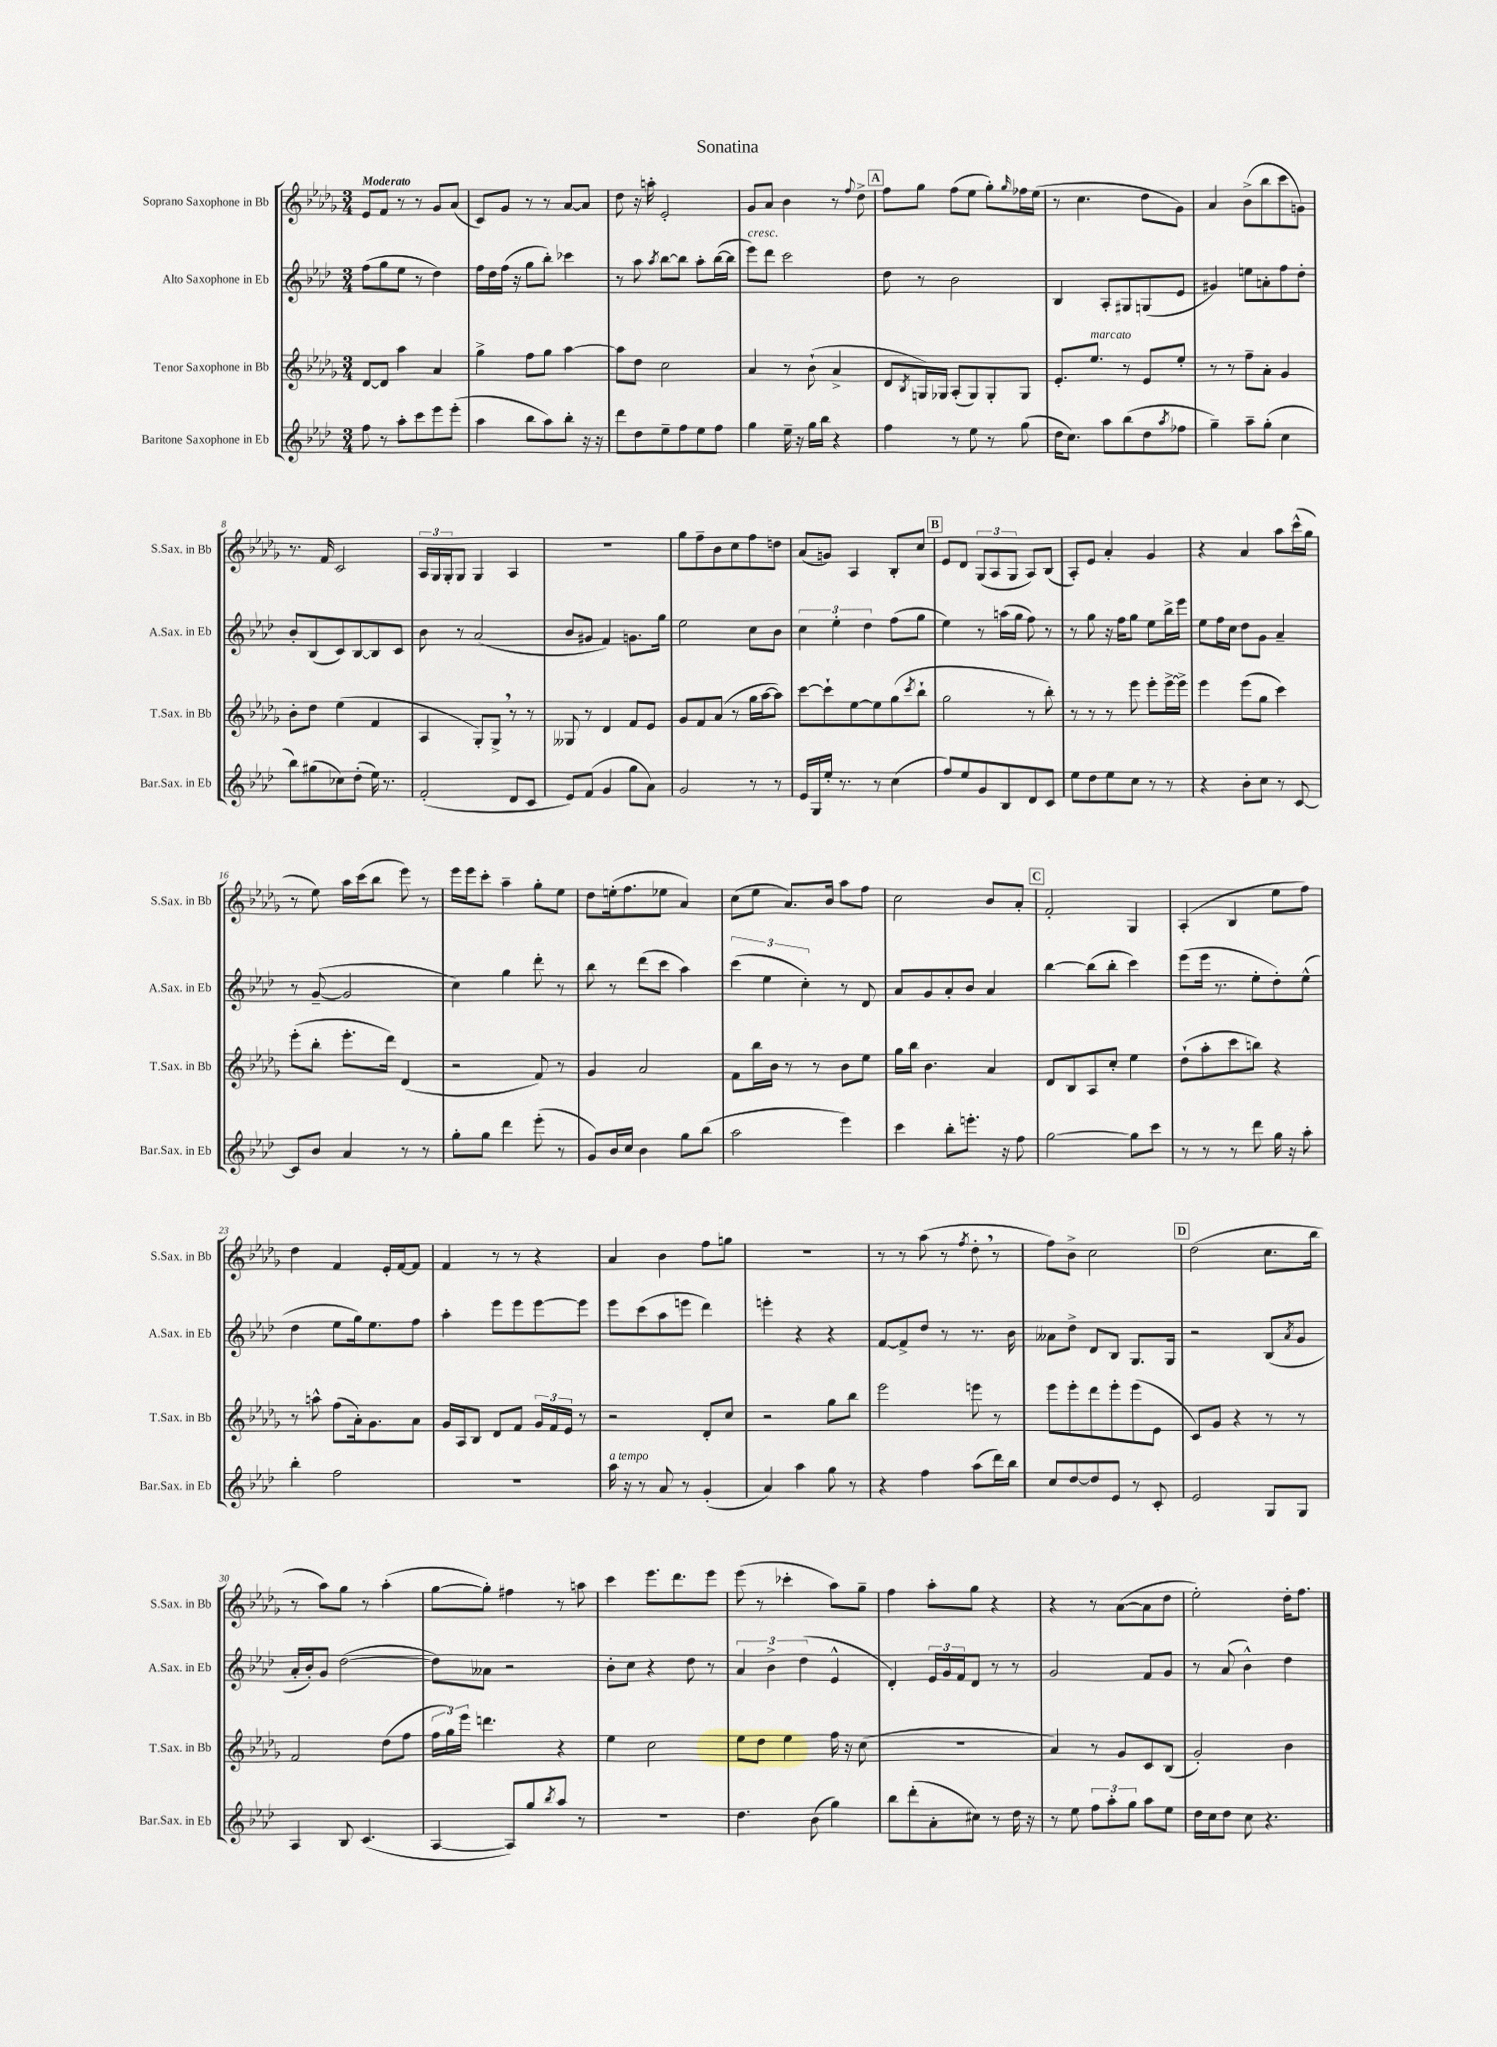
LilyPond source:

\header { title = "Sonatina" }
<<
\new StaffGroup <<
\new Staff = "s0" \with { instrumentName = "Soprano Saxophone in Bb" shortInstrumentName = "S.Sax. in Bb" } {
    \clef treble \key des \major \numericTimeSignature \time 3/4 \tempo "Moderato"
    ees'8 f'8 r8 r8 ges'8 aes'8( |
    c'8) ges'8 r8 r8 aes'8~ aes'8 |
    des''8 r16 a''16-. ees'2-. |
    ges'8 aes'8 bes'4 r8 \appoggiatura { f''8 } des''8-> |
    \mark \markup { \box "A" } f''8 ges''8 f''8( ees''8 ges''8-.) \grace { ges''16 } fes''16 ees''16( |
    r8 c''4. des''8 ges'8) |
    aes'4 bes'8->( bes''8 c'''8 g'8) |
    r8. f'16 c'2 |
    \tuplet 3/2 { aes16 ges16 ges16-. } ges8 ges4 aes4 |
    R2. |
    ges''8 f''8-- bes'8 c''8 f''8 d''8 |
    aes'8( g'8) aes4 bes8-. c''8 |
    \mark \markup { \box "B" } ees'8 des'8 \tuplet 3/2 { ges8( aes8 ges8 } aes8) bes8( |
    aes8-.) ees'8 aes'4-. ges'4 |
    r4 aes'4 aes''8 c'''16-^( ges''16 |
    r8 ees''8) aes''16 c'''16( bes''8 ees'''8) r8 |
    ees'''16 ees'''16 c'''8-. aes''4-- ges''8-. ees''8 |
    des''8 e''16-.( f''8. ees''8 aes'4) |
    c''8( ees''8 aes'8.) bes'16 aes''8 f''8 |
    c''2 bes'8 aes'8-. |
    \mark \markup { \box "C" } f'2-. ges4 |
    aes4-.( bes4 ees''8 f''8) |
    des''4 f'4 ees'16-. f'16~ f'8 |
    f'4 r8 r8 r4 |
    aes'4 bes'4 f''8 g''8 |
    R2. |
    r8 r8 aes''8( r8 \acciaccatura { f''8 } des''8-. \breathe r8 |
    f''8) bes'8-> c''2 |
    \mark \markup { \box "D" } des''2( c''8. bes''16 |
    r8 aes''8) ges''8 r8 aes''4-.( |
    ges''8~ ges''8-.) fis''4 r8 a''8 |
    c'''4 ees'''8. des'''8. ees'''8 |
    ees'''8( r8 ces'''4-. aes''8) ges''8-- |
    f''4 aes''8-. ges''8 r4 |
    r4 r8 aes'8~( aes'8 des''8 |
    ees''2-.) des''16-. f''8. \bar "|." |
}
\new Staff = "s1" \with { instrumentName = "Alto Saxophone in Eb" shortInstrumentName = "A.Sax. in Eb" } {
    \clef treble \key aes \major \numericTimeSignature \time 3/4
    f''8( g''8 ees''8 r8 des''4) |
    f''16 des''16 f''16( r16 g''8 bes''8-.) ces'''4 |
    r8 aes''8 \acciaccatura { aes''8 } bes''8~ bes''8 aes''8-. bes''16~( bes''16 |
    ees'''8^\markup { \italic "cresc." }) des'''8 c'''2 |
    \mark \markup { \box "A" } des''8 r8 bes'2 |
    bes4 aes8-. gis8 g8( ees'8 |
    gis'4) e''8 a'8-. f''8 des''8-. |
    bes'8-. bes8( c'8) bes8~ bes8 c'8 |
    bes'8 r8 aes'2( |
    bes'8 gis'8 f'4) g'8. g''16 |
    ees''2 c''8 bes'8 |
    \tuplet 3/2 { c''4 ees''4-. des''4 } f''8( g''8 |
    \mark \markup { \box "B" } ees''4) r8 a''16( g''16 f''8) r8 |
    r8 g''8 r16 f''16 g''8 ees''8 bes''16-> ees'''16 |
    ees''8 f''16 c''16 des''8 g'8 aes'4-- |
    r8 g'8~--( g'2 |
    c''4) g''4 des'''8-. r8 |
    bes''8 r8 des'''8( c'''8 aes''4) |
    \tuplet 3/2 { c'''4( ees''4 c''4-.) } r8 des'8 |
    aes'8 g'8 aes'8-. bes'8 aes'4 |
    \mark \markup { \box "C" } bes''4~ bes''8( bes''8-. c'''4) |
    ees'''8( ees'''16 r8. ees''8-. des''8-.) ees''8-^( |
    des''4 ees''8 g''16) ees''8. f''8 |
    aes''4-. ees'''8 ees'''8 ees'''8~ ees'''8 |
    ees'''8 c'''8( aes''8 e'''8 des'''4) |
    e'''4-. r4 r4 |
    f'8~ f'8-> des''8 r8 r8. bes'16 |
    aeses'8 des''8-> des'8 bes8 g8. g16 |
    \mark \markup { \box "D" } r2 bes8( \acciaccatura { aes'8 } g'8 |
    aes'16-. bes'16-.) g'8 des''2~( |
    des''8) aeses'8 r2 |
    bes'8-. c''8 r4 des''8 r8 |
    \tuplet 3/2 { aes'4 bes'4-> des''4( } ees'4-^ |
    des'4-.) \tuplet 3/2 { ees'16 g'16 f'16 } des'8 r8 r8 |
    g'2 f'8 g'8 |
    r8 aes'8( bes'4-^) des''4 \bar "|." |
}
\new Staff = "s2" \with { instrumentName = "Tenor Saxophone in Bb" shortInstrumentName = "T.Sax. in Bb" } {
    \clef treble \key des \major \numericTimeSignature \time 3/4
    des'8~ des'8 aes''4 aes'4 |
    ges''4-> f''8 ges''8 aes''4~ |
    aes''8 des''8 c''2 |
    aes'4 r8 bes'8-!( aes'4-> |
    \mark \markup { \box "A" } des'8 \acciaccatura { bes8 } g16) ges16 aes8-.( ges8) ges8-. ges8 |
    ees'8.-. ees''8.^\markup { \italic "marcato" } r8 ees'8 ees''8-. |
    r8 r8 f''8-- aes'8-. ges'4 |
    bes'8-. des''8 ees''4( f'4 |
    aes4 ges8-.) ges8-> \breathe r8 r8 |
    geses8 r8 des'4 f'8 ees'8 |
    ges'8 f'8 aes'8( r8 ges''16 aes''16~ aes''8) |
    c'''8~ c'''8-! ees''8~ ees''8 ges''8( \acciaccatura { c'''8 } bes''8-! |
    \mark \markup { \box "B" } ges''2 r8 bes''8-.) |
    r8 r8 r8 ees'''8 ees'''8-. ees'''16~-> ees'''16-> |
    ees'''4 ees'''8( ges''8 c'''4) |
    ees'''8-.( bes''8-. ees'''8.-. des'''16) des'4( |
    r2 f'8) r8 |
    ges'4 aes'2 |
    f'8 bes''16 bes'16 r8 r8 bes'8 ees''8 |
    ges''16 bes''16 bes'4. aes'4 |
    \mark \markup { \box "C" } des'8 bes8 aes8 c''8-. ees''4 |
    des''8-!( aes''8-. c'''8 b''8) r4 |
    r8 a''8-^ f''8( aes'16-.) ges'8. aes'8 |
    ges'16 aes16 bes8 des'8 f'8 \tuplet 3/2 { ges'16 f'16 ees'16 } r8 |
    r2 des'8-. c''8 |
    r2 ges''8 bes''8 |
    ees'''2 e'''8 r8 |
    ees'''8 ees'''8-. des'''8 ees'''8-. ees'''8( ees'8 |
    \mark \markup { \box "D" } c'8) ges'8 r4 r8 r8 |
    f'2 des''8( f''8 |
    \tuplet 3/2 { f''16 ges''16) ees'''16 } d'''4. r4 |
    ees''4 c''2 |
    ees''8 des''8 ees''4 f''16 r16 c''8( |
    R2. |
    aes'4) r8 ges'8 c'8 bes8( |
    ges'2-.) bes'4 \bar "|." |
}
\new Staff = "s3" \with { instrumentName = "Baritone Saxophone in Eb" shortInstrumentName = "Bar.Sax. in Eb" } {
    \clef treble \key aes \major \numericTimeSignature \time 3/4
    f''8 r8 aes''8-. c'''8 ees'''8 ees'''8-.( |
    aes''4 bes''8 aes''8) bes''8-. r16 r16 |
    des'''8 des''8 ees''8-- f''8 ees''8 f''8 |
    g''4 ees''16-- r16 g''16 bes''16 r4 |
    \mark \markup { \box "A" } f''4 r8 ees''8 r8 g''8( |
    des''16 c''8.) aes''8 bes''8( des''8 \acciaccatura { aes''8 } fes''8 |
    g''4--) aes''8-- g''8-.( c''4 |
    bes''8) gis''8( ces''8) des''8-.( ees''16) r8. |
    f'2-.( des'8 c'8 |
    ees'8) f'8( g'4 g''8 aes'8) |
    g'2 r8 r8 |
    ees'16 g16 ees''16-. r8. r8 c''4( |
    \mark \markup { \box "B" } f''8) ees''8 g'8 bes8 des'8 c'8 |
    ees''8 des''8 ees''8 c''8 r8 r8 |
    r4 bes'8-. c''8 r8 c'8~ |
    c'8 bes'8 aes'4 r8 r8 |
    g''8-. g''8 des'''4 ees'''8-.( r8 |
    g'8) bes'16 c''16 bes'4 g''8 bes''8( |
    aes''2 ees'''4) |
    c'''4 bes''8-. e'''8.-. r16 f''8 |
    \mark \markup { \box "C" } g''2~ g''8 c'''8 |
    r8 r8 r8 des'''8 g''16 r16 aes''8-. |
    bes''4-. f''2 |
    R2. |
    aes''16^\markup { \italic "a tempo" } r16 r8 aes'8 r8 g'4-.( |
    aes'4) aes''4 g''8 r8 |
    r4 f''4 aes''8( des'''16) bes''16 |
    c''8 des''8~ des''8 ees'8 r8 c'8-. |
    \mark \markup { \box "D" } ees'2 g8 g8 |
    aes4 bes8 c'4.( |
    aes4~ aes8) g''8 \acciaccatura { bes''8 } aes''8 r8 |
    R2. |
    des''4. bes'8( g''4) |
    bes''8 des'''8-.( aes'8-. cis''8) r8 des''16 r16 |
    r8 ees''8 \tuplet 3/2 { f''8 aes''8-. g''8 } aes''8 ees''8 |
    des''16 c''16 des''8 c''8 r4. \bar "|." |
}
>>
>>
